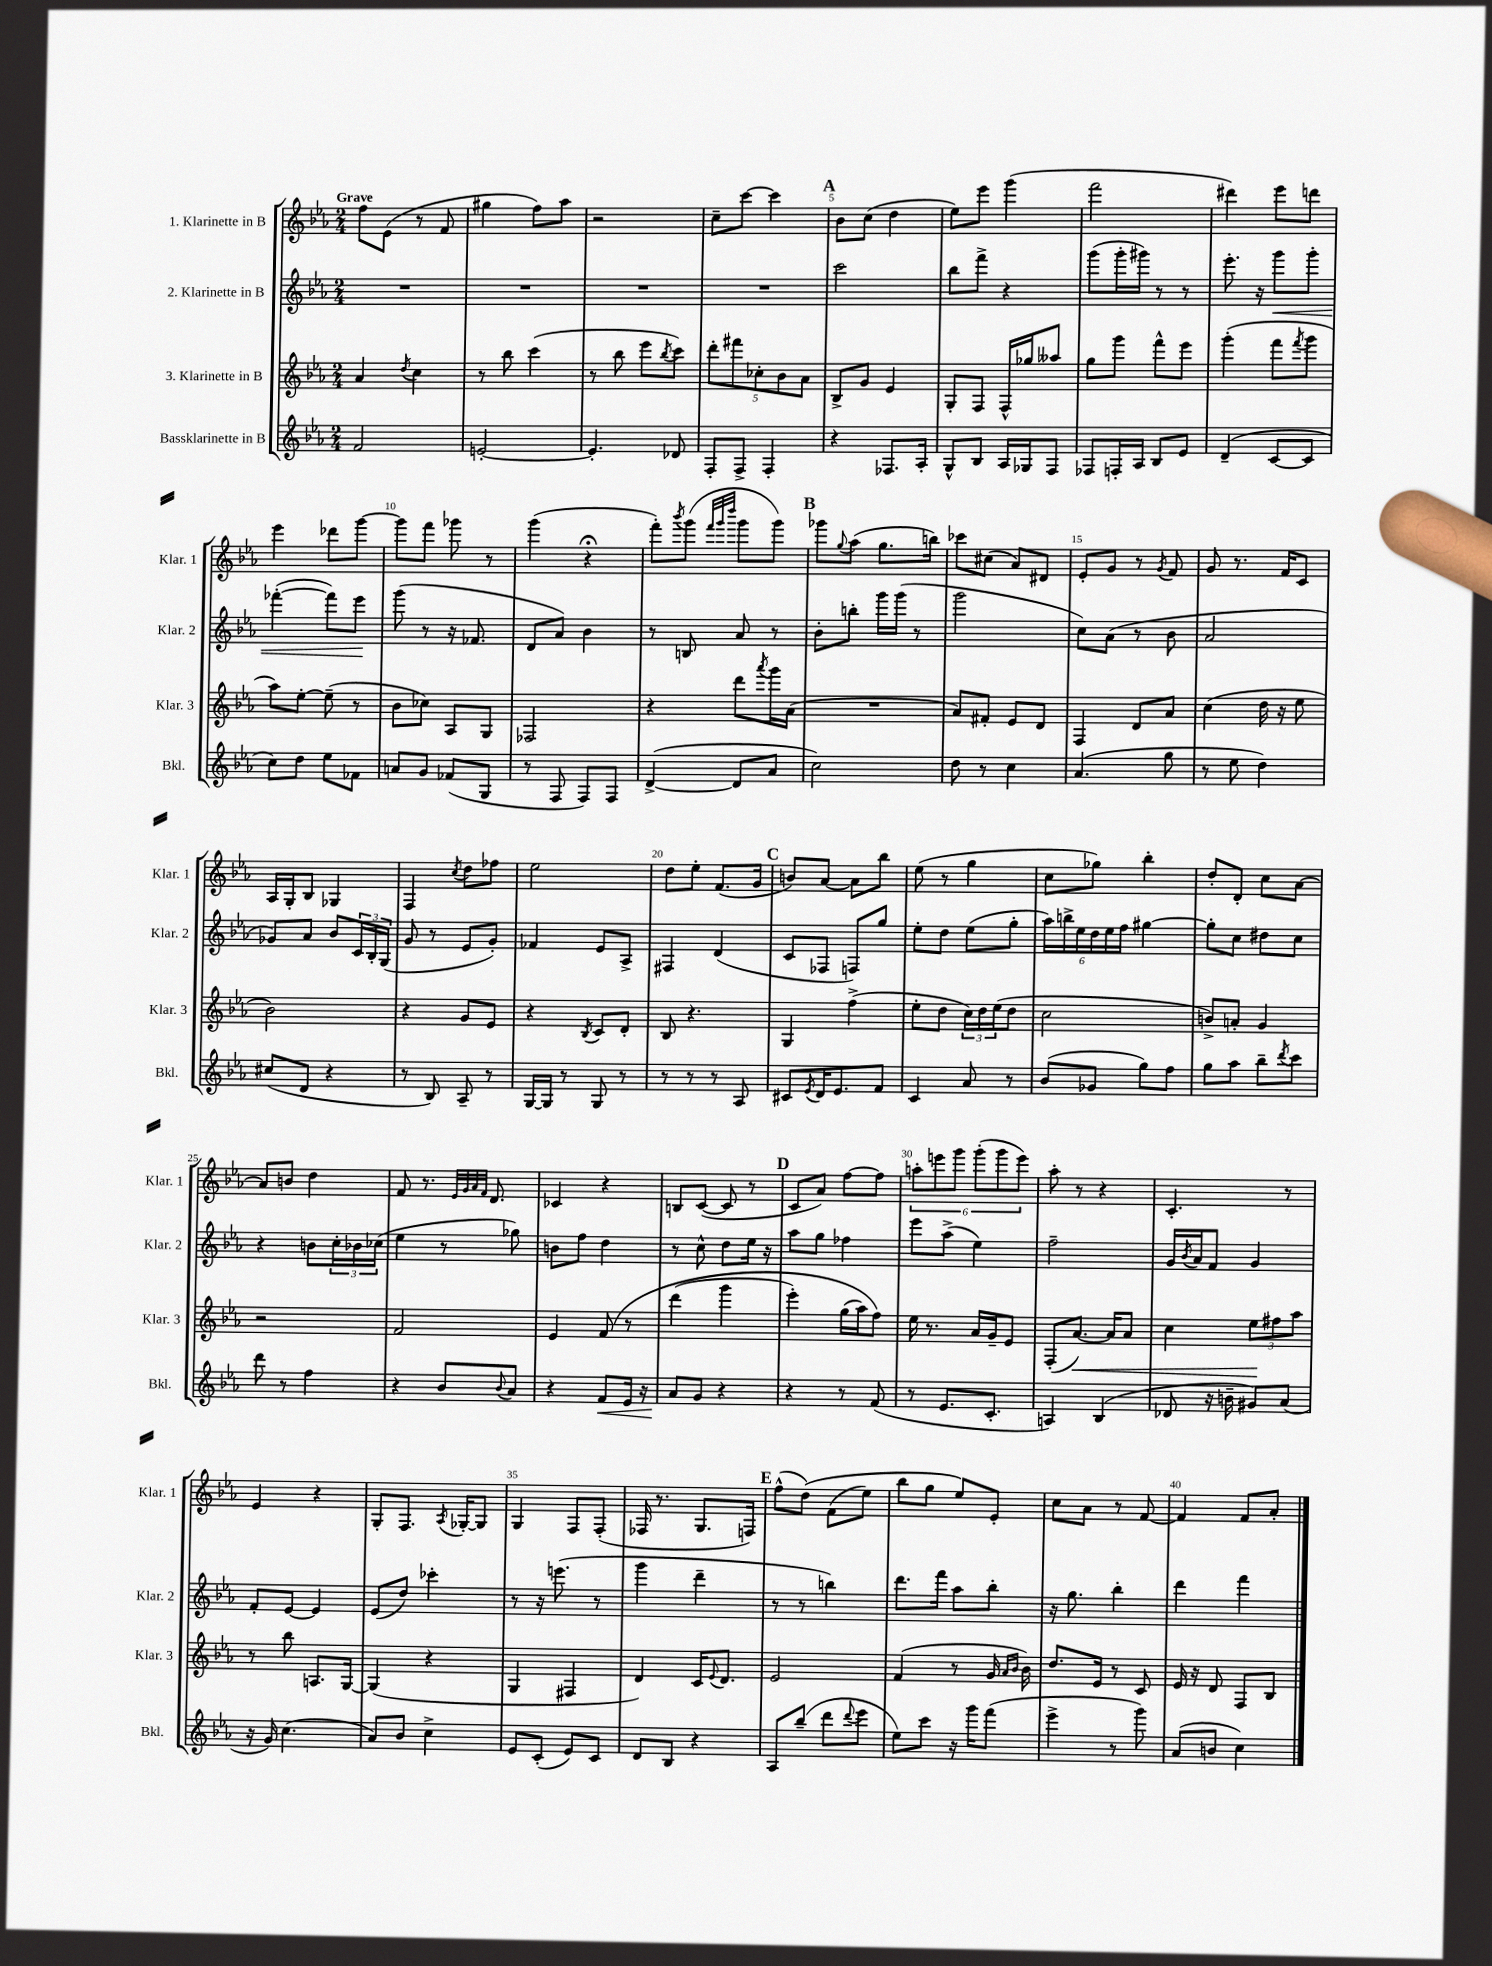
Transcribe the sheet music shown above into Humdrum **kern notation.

**kern	**kern	**kern	**kern
*staff4	*staff3	*staff2	*staff1
*clefG2	*clefG2	*clefG2	*clefG2
*k[b-e-a-]	*k[b-e-a-]	*k[b-e-a-]	*k[b-e-a-]
*M2/4	*M2/4	*M2/4	*M2/4
2f	4a-	2r	8ff
.	.	.	(8e-
.	8qdd	.	.
.	4cc	.	8r
.	.	.	8f
=	=	=	=
[2e'	8r	2r	4gg#
.	8bb-	.	.
.	(4ccc	.	8ff)
.	.	.	8aa-
=	=	=	=
4.e']	8r	2r	2r
.	8bb-	.	.
.	8eee-	.	.
.	8qbb-	.	.
8d-	8ccc)	.	.
=	=	=	=
8F'	10ddd'	2r	8cc~
.	10fff#	.	.
8F^	.	.	[8ccc
.	10cc-'	.	.
4F'	.	.	4ccc]
.	10b-	.	.
.	10a-	.	.
=	=	=	=
4r	8B-^	2ccc	8b-
.	8g	.	(8cc
8.F-	4e-	.	4dd
16A-'	.	.	.
=	=	=	=
8G^^	8G'	8bb-	8ee-)
8B-	8F	8fff^	8eee-
16A-	16F^^	4r	(4ggg
16G-	16gg-	.	.
8F	8aa--	.	.
=	=	=	=
8F-	8gg	(8ggg	2fff
16F'	8ggg	16ggg'	.
16A-	.	16ggg#)	.
8B-	8fff^^	8r	.
8e-	8eee-	8r	.
=	=	=	=
(4d~	(4ggg'	8.eee-'	4ddd#)
.	.	16r	.
[8c	8fff	8ggg	8eee-
.	8qfff	.	.
8c]	8ggg	8ggg'	8ddd
=	=	=	=
8cc)	8aa-)	([4fff-'	4eee-
8dd	[8ee-'	.	.
8ee-	(8ee-~]	8fff-])	8ddd-
8f-	8r	8eee-	[8ggg
=	=	=	=
8a	8b-	(8ggg	8ggg]
8g	8cc-)	8r	8fff
(8f-	8A-	16r	8ggg-
.	.	8.f-	.
8G	8G	.	8r
=	=	=	=
8r	2F-	8d	(4ggg
8F	.	8a-)	.
8F)	.	4b-	4r;
8F	.	.	.
=	=	=	=
([4d^	4r	8r	8fff')
.	.	.	8qbbb-
.	.	8B	(8ggg
.	.	.	32qqfff
.	.	.	32qqggg
.	.	.	32qqdddd
8d]	8ddd	8a-	8ggg
.	8qaaa-	.	.
8a-	16ggg	8r	8ggg)
.	(16a-	.	.
=	=	=	=
2cc)	2r	8b-'	8ggg-
.	.	.	8qqgg
.	.	8bb'	(8aa-
.	.	16ggg	8.gg
.	.	(16ggg	.
.	.	8r	.
.	.	.	16bb)
=	=	=	=
8dd	8a-)	2ggg	8ccc-
8r	8f#'	.	(8cc#
4cc	8e-	.	8a-)
.	8d	.	8d#
=	=	=	=
(4.a-	4F	8cc)	8e-'
.	.	(8a-	8g
.	8d	8r	8r
.	.	.	8qg
8gg	8a-	8b-	8f
=	=	=	=
8r	(4cc	2a-	8g
8ee-	.	.	8.r
4dd)	16dd	.	.
.	16r	.	16f
.	8ee-	.	8c
=	=	=	=
(8cc#	2b-)	8g-)	16A-
.	.	.	16G'
8d	.	8a-	8B-
4r	.	8b-	4G-
.	.	24c	.
.	.	24B-'	.
.	.	(24G	.
=	=	=	=
8r	4r	8g	4F
8B-)	.	8r	.
.	.	.	8qcc
8A-~	8g	8e-	8dd
8r	8e-	8g')	8ff-
=	=	=	=
[16G	4r	4f-	2ee-
16G]	.	.	.
8r	.	.	.
.	8qB-	.	.
8G	8c	8e-	.
8r	8d'	8A-^	.
=	=	=	=
8r	8B-	4F#	8dd
8r	4.r	.	8ee-'
8r	.	(4d	(8.f
8A-	.	.	.
.	.	.	16g
=	=	=	=
8c#	4G	8c	8b)
8qe-	.	.	.
16d	.	8F-	[8a-
8.e-	.	.	.
.	(4ff^	8F)	8a-]
8f	.	8gg	8bb-
=	=	=	=
4c	8ee-'	8ee-'	(8ee-
.	8dd	8dd	8r
8a-	24cc)	(8ee-	4gg
.	24dd	.	.
.	(24ee-	.	.
8r	8dd	8gg'	.
=	=	=	=
(8b-	2cc	24aa-)	8cc
.	.	24bb^	.
.	.	24ee-	.
8g-	.	24dd	8gg-)
.	.	24ee-	.
.	.	24ff	.
8gg)	.	[4gg#	4bb-'
8ff	.	.	.
=	=	=	=
8gg	8b^)	8gg#']	8dd'
8aa-	8a'	8cc	8d'
8bb-~	4g	8dd#	8cc
8qddd	.	.	.
8ccc	.	8cc	[8a-
=	=	=	=
8ddd	2r	4r	8a-]
8r	.	.	8b
4ff	.	8b	4dd
.	.	24cc'	.
.	.	24b-	.
.	.	(24cc-	.
=	=	=	=
4r	2f	4ee-	8f
.	.	.	8.r
8b-	.	8r	.
.	.	.	32qqe-
.	.	.	32qqg
.	.	.	32qqa-
.	.	.	32qqf
.	.	.	8.d
8qqb-	.	.	.
8a-	.	8gg-)	.
=	=	=	=
4r	4e-	8b	4c-
.	.	8ff	.
8f	&(8f	4dd	4r
16e-	8r	.	.
16r	.	.	.
=	=	=	=
8a-	(4ddd	8r	8B
8g	.	8cc^^	([8c
4r	4ggg	8dd	8c]
.	.	16ee-	8r
.	.	16r	.
=	=	=	=
4r	4eee-')	8aa-	8c
.	.	8gg	8a-)
8r	(16gg	4ff-	[8ff
.	16aa-)	.	.
(8f	8ff&)	.	8ff]
=	=	=	=
8r	16ee-	8eee-	12aa'
.	8.r	.	.
.	.	.	12eee
8.e-	.	(8aa-^	.
.	.	.	12ggg
.	16a-	4ee-)	(12ggg'
8.c'	16g~	.	.
.	.	.	12ggg
.	8e-	.	.
.	.	.	12eee)
=	=	=	=
4A)	(8F'	2ff~	8aa-'
.	[8.a-)	.	8r
(4B-	.	.	4r
.	16a-]	.	.
.	8a-	.	.
=	=	=	=
8d-	4cc	16g	4.c'
.	.	8qb-	.
.	.	16a-	.
16r	.	8f	.
16b~	.	.	.
8g#)	12ee-	4g	.
.	12ff#	.	.
(8a-	.	.	8r
.	12aa-	.	.
=	=	=	=
16r	8r	8f'	4e-
16g)	.	.	.
(4.cc	8bb-	[8e-	.
.	8.A	4e-]	4r
.	[16G	.	.
=	=	=	=
8a-)	(4G]	(8e-	8G'
8b-	.	8dd)	8.F
4cc^	4r	4ccc-'	.
.	.	.	8qA-
.	.	.	[16G-'
.	.	.	8G-]
=	=	=	=
8e-	4G	8r	4G
(8c'	.	16r	.
.	.	(8.eee	.
8e-)	4F#	.	8F
8c	.	8r	(8F'
=	=	=	=
8d	4d)	4ggg	16F-
.	.	.	8.r
8B-	.	.	.
4r	16c	4ddd~	8.G
.	8qqe-	.	.
.	8.d	.	.
.	.	.	16F)
=	=	=	=
8A-	2e-	8r	(8ff^^
(8bb-~	.	8r	&(8dd)
8ddd	.	4bb)	(8f
8qqddd	.	.	.
8eee-	.	.	8ee-)
=	=	=	=
8ee-)	(4f	8.ddd	8bb-
8ccc	.	.	8gg
.	.	16fff	.
16r	8r	8aa-	8ee-&)
16ggg	.	.	.
(8fff	16g	8bb-'	8e-'
.	16qqa-	.	.
.	16qqb-	.	.
.	16b-)	.	.
=	=	=	=
4eee-^	8.dd	16r	8cc
.	.	8.gg	.
.	.	.	8a-
.	16e-	.	.
8r	8r	4bb-'	8r
8ggg)	8c	.	[8f
=	=	=	=
(8a-	16e-	4ddd	4f]
.	16r	.	.
8b	8d	.	.
4cc)	8F	4fff	8f
.	8B-	.	8a-'
==	==	==	==
*-	*-	*-	*-
